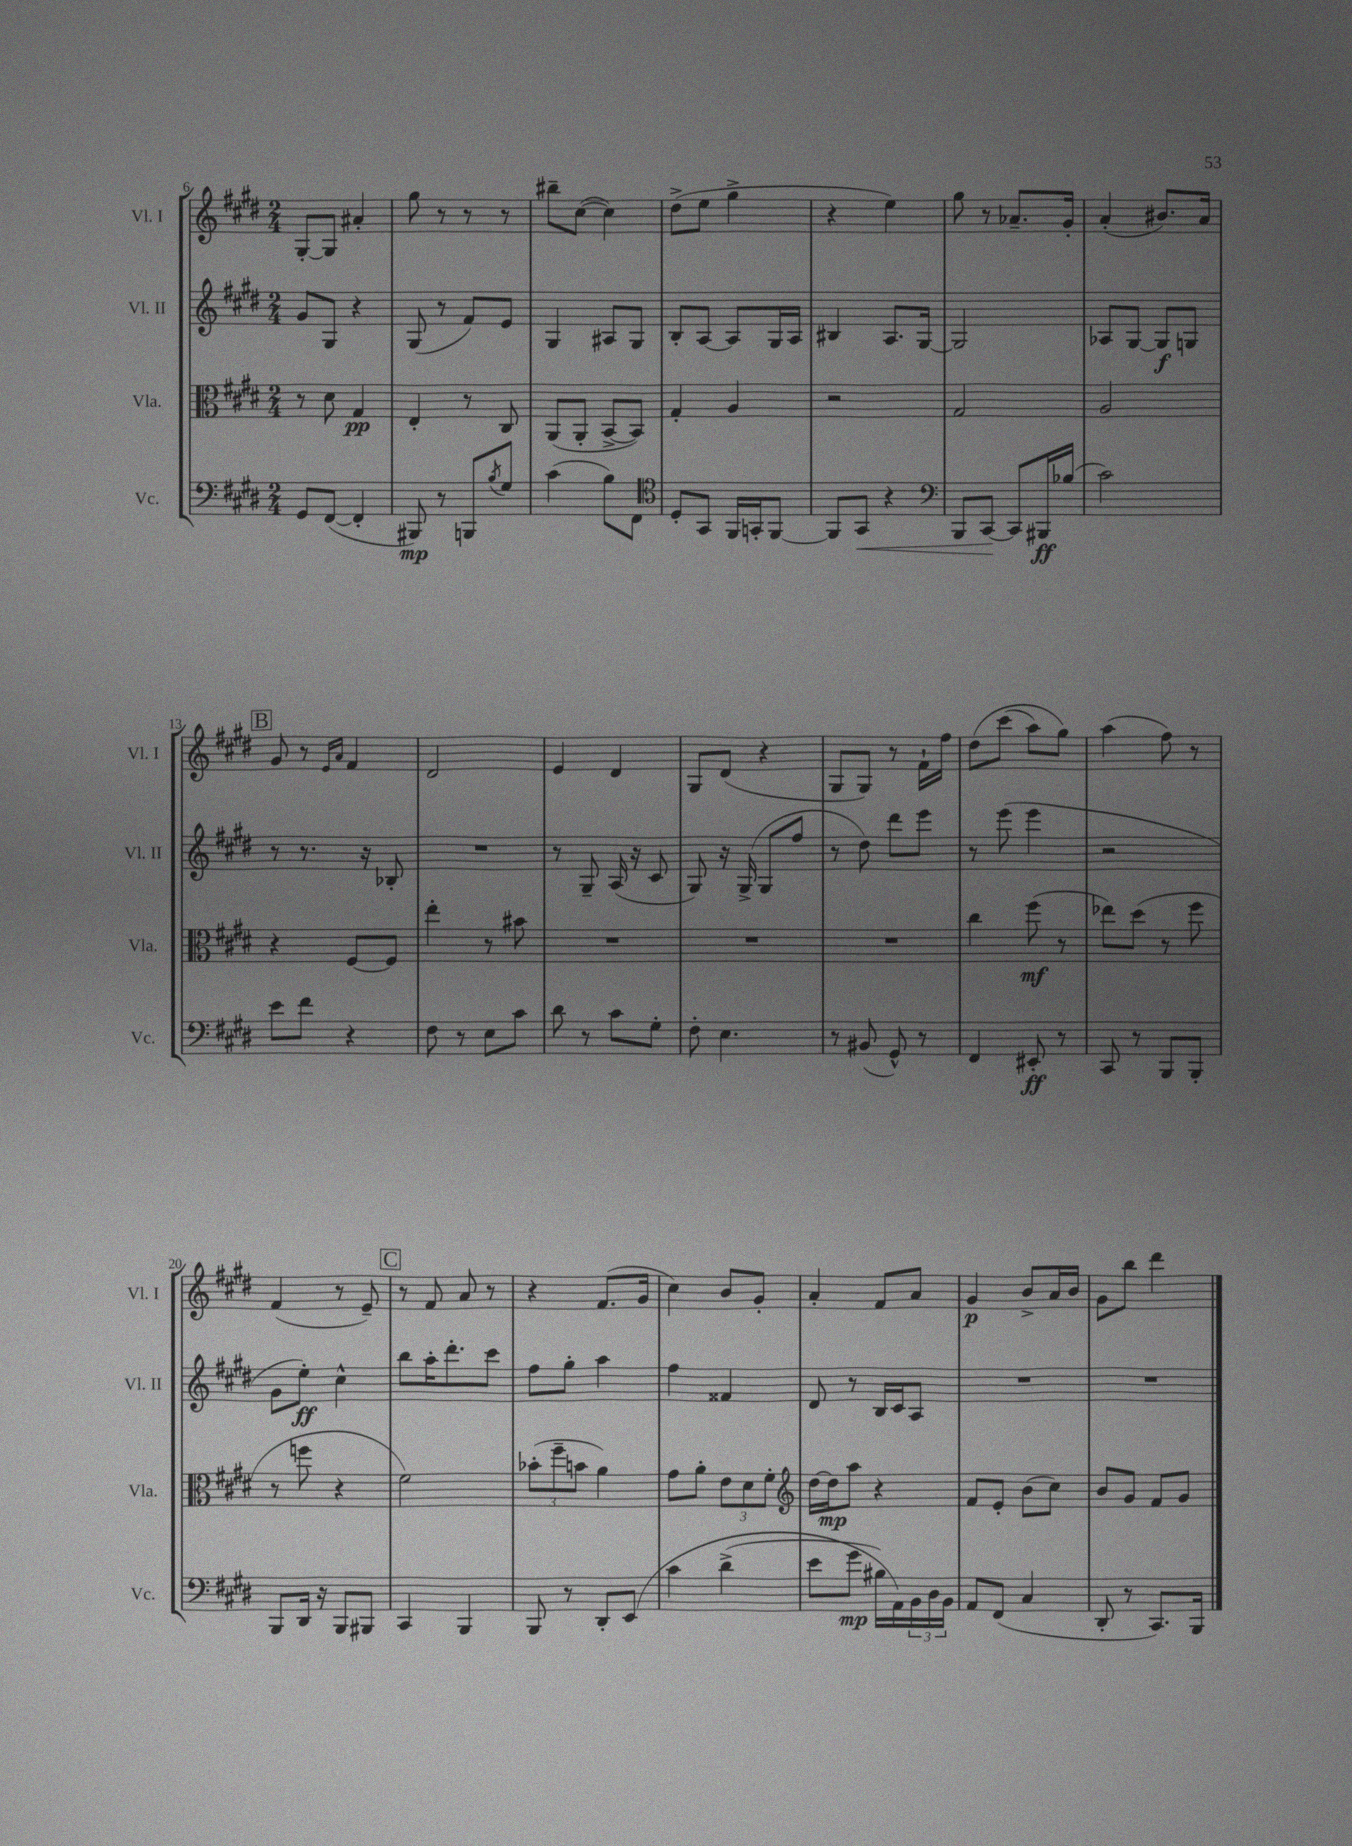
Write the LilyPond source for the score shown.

<<
\new StaffGroup <<
\new Staff = "s0" \with { instrumentName = "Vl. I" shortInstrumentName = "Vl. I" } {
    \clef treble \key e \major \numericTimeSignature \time 2/4
    gis8~-. gis8 ais'4-. |
    gis''8 r8 r8 r8 |
    bis''8-- cis''8~( cis''4) |
    dis''8->( e''8 gis''4-> |
    r4 e''4) |
    gis''8 r8 aes'8.-- gis'16-. |
    a'4-.( bis'8.) a'16 |
    \mark \markup { \box "B" } gis'8 r8 \grace { e'16 a'16 } fis'4 |
    dis'2 |
    e'4 dis'4 |
    gis8 dis'8( r4 |
    gis8 gis8) r8 fis'16-! fis''16 |
    dis''8\( cis'''8( a''8) gis''8\) |
    a''4( fis''8) r8 |
    fis'4( r8 e'8--) |
    \mark \markup { \box "C" } r8 fis'8 a'8 r8 |
    r4 fis'8.( gis'16 |
    cis''4) b'8 gis'8-. |
    a'4-. fis'8 a'8 |
    gis'4\p b'8-> a'16 b'16 |
    gis'8 b''8 dis'''4 \bar "|." |
}
\new Staff = "s1" \with { instrumentName = "Vl. II" shortInstrumentName = "Vl. II" } {
    \clef treble \key e \major \numericTimeSignature \time 2/4
    gis'8 gis8 r4 |
    gis8( r8 fis'8) e'8 |
    gis4 ais8 gis8 |
    b8-. a8~ a8 gis16 a16 |
    bis4 a8. gis16~ |
    gis2 |
    aes8 gis8~ gis8\f g8 |
    \mark \markup { \box "B" } r8 r8. r16 bes8-. |
    R2 |
    r8 gis8-- a16( r16 cis'8 |
    gis8) r16 gis16->( gis8 fis''8 |
    r8 dis''8) dis'''8 e'''8 |
    r8 e'''8( e'''4 |
    r2 |
    gis'8 e''8-.\ff) cis''4-^ |
    \mark \markup { \box "C" } b''8 a''16-. dis'''8.-. cis'''8 |
    fis''8 gis''8-. a''4 |
    fis''4 fisis'4 |
    dis'8 r8 b16 cis'16 a8 |
    R2 |
    R2 \bar "|." |
}
\new Staff = "s2" \with { instrumentName = "Vla." shortInstrumentName = "Vla." } {
    \clef alto \key e \major \numericTimeSignature \time 2/4
    r8 dis'8 gis4\pp |
    e4-. r8 cis8 |
    a,8( a,8-. b,8~-> b,8) |
    gis4-. a4 |
    r2 |
    gis2 |
    a2 |
    \mark \markup { \box "B" } r4 fis8~ fis8 |
    e''4-. r8 bis'8 |
    R2 |
    R2 |
    R2 |
    cis''4 fis''8\mf( r8 |
    ees''8) dis''8( r8 fis''8 |
    r8 f''8 r4 |
    \mark \markup { \box "C" } fis'2) |
    \tuplet 3/2 { bes'8-.( fis''8-- b'8 } a'4) |
    gis'8 a'8-. \tuplet 3/2 { e'8 dis'8 fis'8-. } |
    \clef treble dis''16~ dis''16\mp a''8 r4 |
    fis'8 e'8-. b'8( cis''8) |
    b'8 gis'8 fis'8 gis'8 \bar "|." |
}
\new Staff = "s3" \with { instrumentName = "Vc." shortInstrumentName = "Vc." } {
    \clef bass \key e \major \numericTimeSignature \time 2/4
    gis,8 fis,8~( fis,4-. |
    bis,,8\mp) r8 b,,8 \acciaccatura { b8 } gis8 |
    cis'4( b8) fis,8 |
    \clef tenor dis8-. gis,8 fis,16 g,16-. fis,8~ |
    fis,8 gis,8\< r4 |
    \clef bass b,,8 cis,8~\! cis,8 bis,,16\ff bes16( |
    cis'2) |
    \mark \markup { \box "B" } e'8 fis'8 r4 |
    fis8 r8 e8 cis'8 |
    dis'8 r8 cis'8 gis8-. |
    fis8-. e4. |
    r8 bis,8( gis,8-^) r8 |
    fis,4 eis,8-.\ff r8 |
    cis,8 r8 b,,8 b,,8-. |
    b,,8 dis,16 r16 b,,8 bis,,8 |
    \mark \markup { \box "C" } cis,4 b,,4 |
    b,,8 r8 dis,8-. e,8\( |
    cis'4 dis'4->( |
    e'8 gis'8\mp bis16) a,16\) \tuplet 3/2 { b,16 dis16 b,16 } |
    a,8 fis,8( cis4 |
    dis,8-. r8 cis,8.) b,,16 \bar "|." |
}
>>
>>
\layout { \context { \Score currentBarNumber = #6 } }
